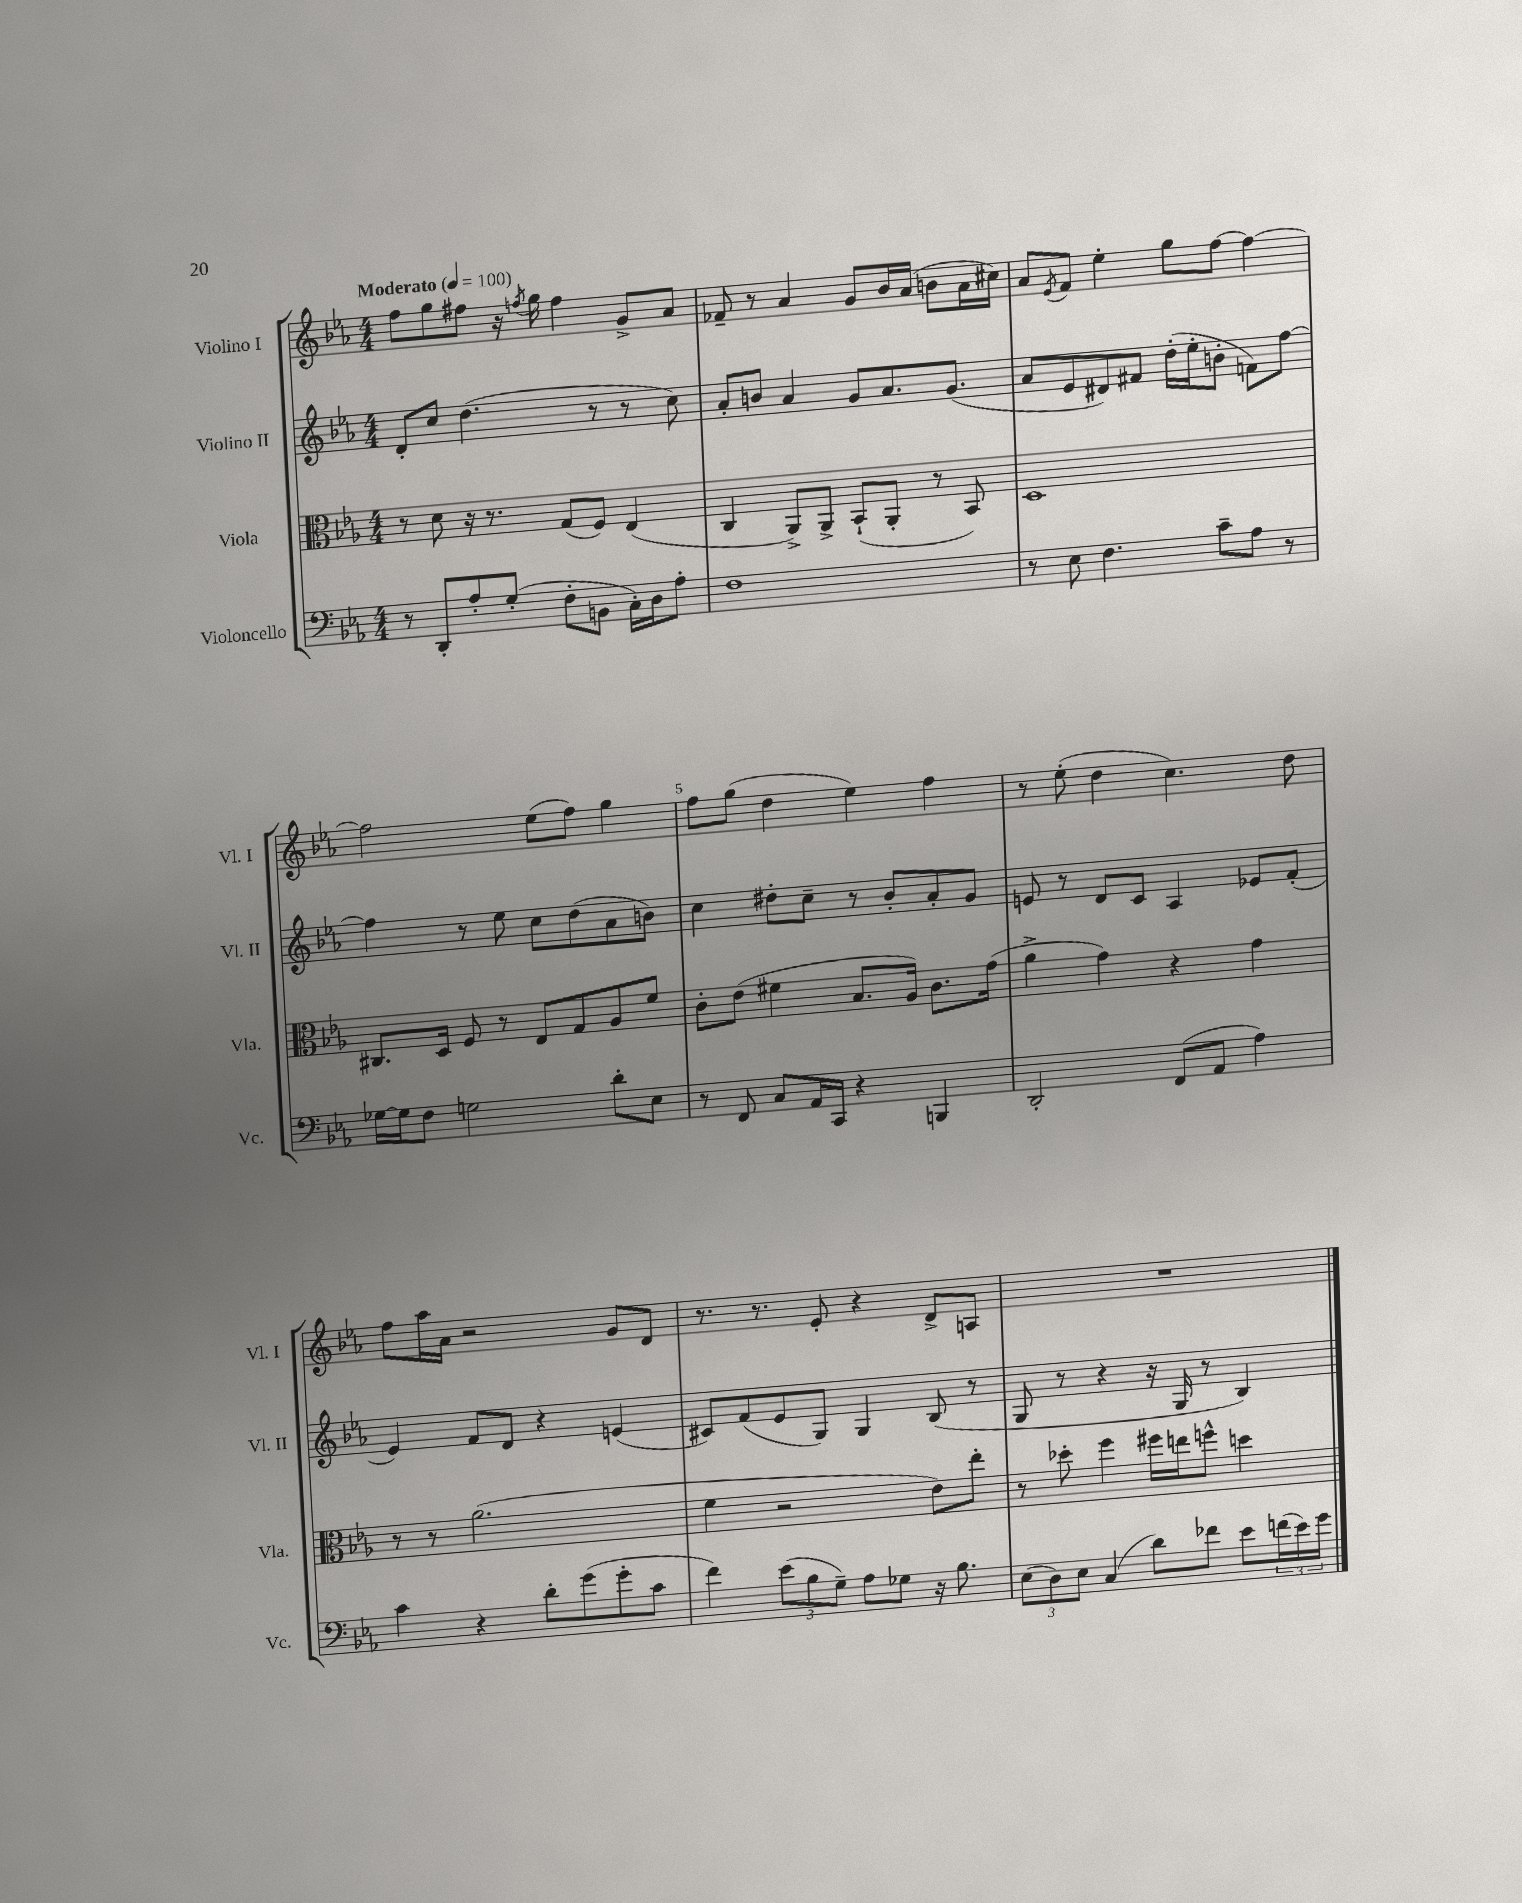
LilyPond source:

<<
\new StaffGroup <<
\new Staff = "s0" \with { instrumentName = "Violino I" shortInstrumentName = "Vl. I" } {
    \clef treble \key ees \major \numericTimeSignature \time 4/4 \tempo "Moderato" 4 = 100
    f''8 g''8 fis''8 r16 \acciaccatura { f''8 } g''16 f''4 g'8-> aes'8 |
    fes'8-- r8 aes'4 g'8 bes'16 aes'16( b'8 aes'16 cis''16) |
    aes'8 \acciaccatura { ees'8 } f'8 ees''4-. g''8 f''8~ f''4~ |
    f''2 ees''8( f''8) g''4 |
    f''8 g''8( d''4 ees''4) f''4 |
    r8 ees''8-.( d''4 c''4.) d''8 |
    f''8 aes''16 aes'16 r2 g'8 d'8 |
    r8. r8. ees'8-. r4 d'8-> a8 |
    R1 \bar "|." |
}
\new Staff = "s1" \with { instrumentName = "Violino II" shortInstrumentName = "Vl. II" } {
    \clef treble \key ees \major \numericTimeSignature \time 4/4
    d'8-. c''8 d''4.( r8 r8 c''8) |
    aes'8-. b'8 aes'4 g'8 aes'8. g'8.( |
    aes'8 ees'8 dis'8) fis'8 d''16-.( ees''16-. b'8-. f'8) f''8~ |
    f''4 r8 ees''8 c''8 d''8( aes'8 b'8) |
    c''4 dis''8-. c''8-- r8 bes'8-. aes'8-. g'8 |
    e'8 r8 d'8 c'8 aes4 ees'8 f'8-.( |
    ees'4) f'8 d'8 r4 e'4( |
    cis'8) f'8( ees'8 g8) g4 bes8( r8 |
    g8 r8 r4 r16 g16 r8 bes4) \bar "|." |
}
\new Staff = "s2" \with { instrumentName = "Viola" shortInstrumentName = "Vla." } {
    \clef alto \key ees \major \numericTimeSignature \time 4/4
    r8 d'8 r16 r8. g8( f8) ees4( |
    c4 aes,8->) aes,8-> bes,8-!( aes,8-. r8 bes,8) |
    d1 |
    cis8. d16 f8 r8 ees8 g8 aes8 f'8 |
    c'8-. ees'8( fis'4 bes8. aes16) c'8. g'16( |
    aes'4-> g'4) r4 g'4 |
    r8 r8 aes'2.( |
    f'4 r2 ees'8) ees''8-. |
    r8 des''8-. f''4 fis''16 e''16 f''8-^ d''4 \bar "|." |
}
\new Staff = "s3" \with { instrumentName = "Violoncello" shortInstrumentName = "Vc." } {
    \clef bass \key ees \major \numericTimeSignature \time 4/4
    r8 d,8-. aes8-. g8-.( f8-. b,8 c16-.) d16 aes8-. |
    f1 |
    r8 ees8 f4. c'8-- aes8 r8 |
    ges16~ ges16 f8 g2 d'8-. ees8 |
    r8 f,8 c8 aes,16 c,16 r4 b,,4 |
    d,2-. f,8( aes,8 aes4) |
    c'4 r4 d'8-. g'8( g'8-. c'8 |
    f'4) \tuplet 3/2 { ees'8( bes8 g8--) } aes8 ges8 r16 bes8. |
    \tuplet 3/2 { ees8( d8) ees8 } c4( d'8) fes'8 ees'8 \tuplet 3/2 { f'16( ees'16) g'16 } \bar "|." |
}
>>
>>
\layout { \context { \Score \override BarNumber.break-visibility = ##(#f #t #t) barNumberVisibility = #(every-nth-bar-number-visible 5) } }
